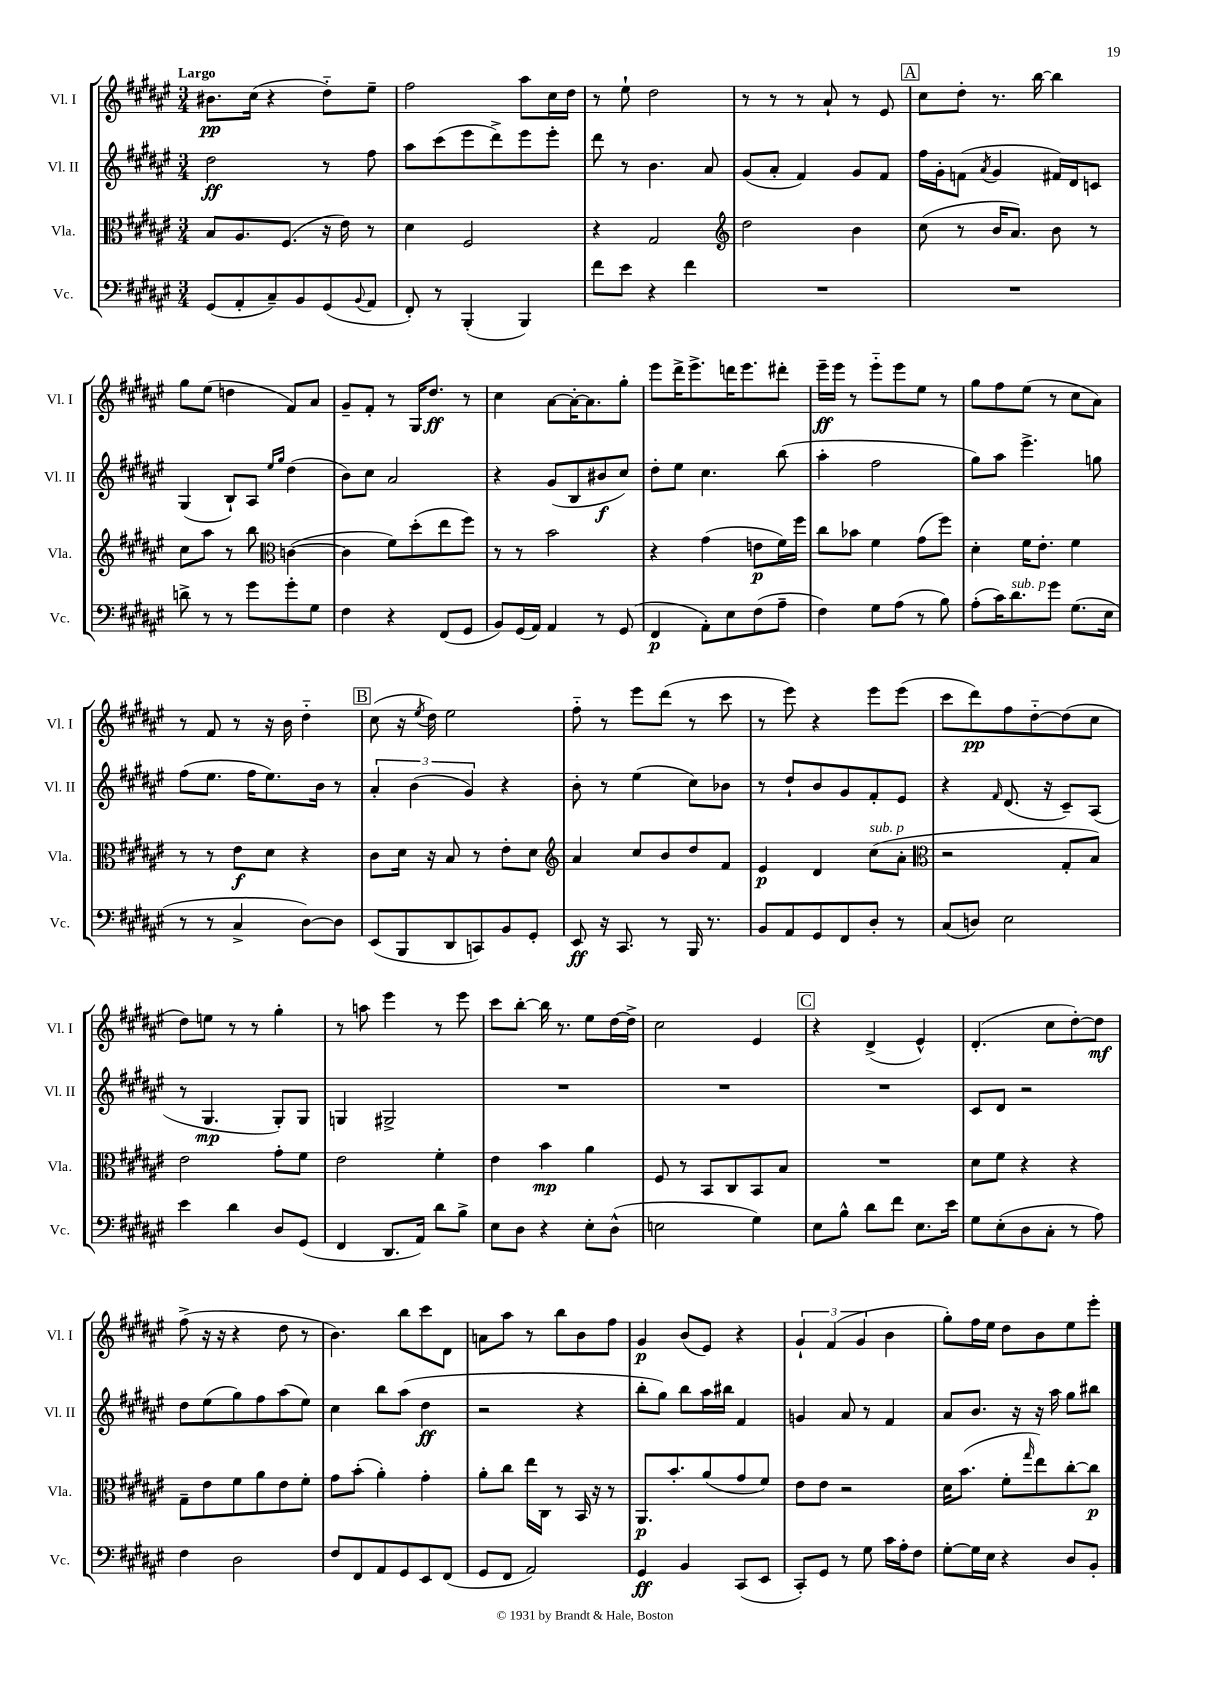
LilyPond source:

<<
\new StaffGroup <<
\new Staff = "s0" \with { instrumentName = "Vl. I" shortInstrumentName = "Vl. I" } {
    \clef treble \key fis \major \numericTimeSignature \time 3/4 \tempo "Largo"
    bis'8.\pp cis''16( r4 dis''8-_) eis''8-- |
    fis''2 ais''8 cis''16 dis''16 |
    r8 eis''8-! dis''2 |
    r8 r8 r8 ais'8-! r8 eis'8 |
    \mark \markup { \box "A" } cis''8 dis''8-. r8. b''16~ b''4 |
    gis''8 eis''8( d''4 fis'8) ais'8 |
    gis'8-- fis'8-. r8 gis16 dis''8.\ff r8 |
    cis''4 ais'8~ ais'16~-. ais'8. gis''8-. |
    eis'''8 dis'''16-> eis'''8.-> d'''16 eis'''8. dis'''8-. |
    eis'''16--\ff eis'''16 r8 eis'''8-_ eis'''8 eis''8 r8 |
    gis''8 fis''8 eis''8( r8 cis''8 ais'8) |
    r8 fis'8 r8 r16 b'16 dis''4-_ |
    \mark \markup { \box "B" } cis''8( r16 \acciaccatura { eis''8 } dis''16) eis''2 |
    fis''8-_ r8 eis'''8 dis'''8( r8 cis'''8 |
    r8 eis'''8) r4 eis'''8 eis'''8( |
    cis'''8 dis'''8\pp) fis''8 dis''8~-_ dis''8( cis''8 |
    dis''8) e''8 r8 r8 gis''4-. |
    r8 a''8 eis'''4 r8 eis'''8 |
    cis'''8 b''8~-. b''16 r8. eis''8 dis''16~ dis''16-> |
    cis''2 eis'4 |
    \mark \markup { \box "C" } r4 dis'4->( eis'4-^) |
    dis'4.-.( cis''8 dis''8~-.) dis''8\mf |
    fis''8->( r16 r16 r4 dis''8 r8 |
    b'4.) b''8 cis'''8 dis'8 |
    a'8 ais''8 r8 b''8 b'8 fis''8 |
    gis'4\p b'8( eis'8) r4 |
    \tuplet 3/2 { gis'4-! fis'4( gis'4 } b'4 |
    gis''8-.) fis''16 eis''16 dis''8 b'8 eis''8 eis'''8-. \bar "|." |
}
\new Staff = "s1" \with { instrumentName = "Vl. II" shortInstrumentName = "Vl. II" } {
    \clef treble \key fis \major \numericTimeSignature \time 3/4
    dis''2\ff r8 fis''8 |
    ais''8 cis'''8( eis'''8 dis'''8->) eis'''8 eis'''8-. |
    dis'''8 r8 b'4. ais'8 |
    gis'8( ais'8-. fis'4) gis'8 fis'8 |
    \mark \markup { \box "A" } fis''16 gis'16-. f'8( \acciaccatura { ais'8 } gis'4 fis'16) dis'16 c'8 |
    gis4( b8-!) ais8 \grace { eis''16 gis''16 } dis''4( |
    b'8) cis''8 ais'2 |
    r4 gis'8( b8 bis'8\f cis''8) |
    dis''8-. eis''8 cis''4. b''8( |
    ais''4-. fis''2 |
    gis''8) ais''8 eis'''4.-> g''8 |
    fis''8( eis''8. fis''16 eis''8.) b'16 r8 |
    \mark \markup { \box "B" } \tuplet 3/2 { ais'4-. b'4( gis'4) } r4 |
    b'8-. r8 eis''4( cis''8) bes'8 |
    r8 dis''8-! b'8 gis'8 fis'8-. eis'8 |
    r4 \grace { fis'16 } dis'8.( r16 cis'8--) ais8( |
    r8 gis4.\mp gis8-.) gis8 |
    g4 gis2-> |
    R2. |
    R2. |
    \mark \markup { \box "C" } R2. |
    cis'8 dis'8 r2 |
    dis''8 eis''8( gis''8) fis''8 ais''8( eis''8) |
    cis''4 b''8 ais''8( dis''4\ff |
    r2 r4 |
    b''8-. gis''8) b''8 ais''16 bis''16 fis'4 |
    g'4 ais'8 r8 fis'4 |
    ais'8 b'8. r16 r16 ais''16 gis''8 bis''8 \bar "|." |
}
\new Staff = "s2" \with { instrumentName = "Vla." shortInstrumentName = "Vla." } {
    \clef alto \key fis \major \numericTimeSignature \time 3/4
    b8 ais8. fis8.( r16 eis'16) r8 |
    dis'4 fis2 |
    r4 gis2 |
    \clef treble dis''2 b'4 |
    \mark \markup { \box "A" } cis''8( r8 b'16 ais'8.) b'8 r8 |
    cis''8 ais''8 r8 b''8 \clef alto c'4~( |
    c'4 fis'8) dis''8-.( eis''8 fis''8) |
    r8 r8 b'2 |
    r4 gis'4( e'8\p fis'16) fis''16 |
    cis''8 bes'8 fis'4 gis'8( fis''8) |
    dis'4-. fis'16 eis'8.-. fis'4 |
    r8 r8 eis'8\f dis'8 r4 |
    \mark \markup { \box "B" } cis'8 dis'16 r16 b8 r8 eis'8-. dis'8 |
    \clef treble ais'4 cis''8 b'8 dis''8 fis'8 |
    eis'4\p dis'4 cis''8^\markup { \italic "sub. p" }( ais'8-. |
    \clef alto r2 gis8-. b8) |
    eis'2 gis'8-. fis'8 |
    eis'2 fis'4-. |
    eis'4 b'4\mp ais'4 |
    fis8 r8 b,8 cis8 b,8 b8 |
    \mark \markup { \box "C" } R2. |
    dis'8 fis'8 r4 r4 |
    gis8-- eis'8 fis'8 ais'8 eis'8 fis'8-. |
    gis'8 b'8-.( ais'4-.) gis'4-. |
    ais'8-. cis''8 eis''16 cis16 r8 b,16 r16 r8 |
    ais,8.\p b'8.-. ais'8( gis'8 fis'8) |
    eis'8 eis'8 r2 |
    dis'16 b'8.( fis'8-. \grace { gis''16 } eis''8) cis''8~-. cis''8\p \bar "|." |
}
\new Staff = "s3" \with { instrumentName = "Vc." shortInstrumentName = "Vc." } {
    \clef bass \key fis \major \numericTimeSignature \time 3/4
    gis,8( ais,8-. cis8--) b,8 gis,8( \appoggiatura { b,8 } ais,8 |
    fis,8-.) r8 b,,4-.( b,,4) |
    fis'8 eis'8 r4 fis'4 |
    R2. |
    \mark \markup { \box "A" } R2. |
    d'8-> r8 r8 gis'8 gis'8-. gis8 |
    fis4 r4 fis,8( gis,8 |
    b,8) gis,16( ais,16) ais,4 r8 gis,8( |
    fis,4\p ais,8-.) eis8 fis8( ais8-- |
    fis4) gis8 ais8( r8 b8) |
    ais8-.( cis'16) dis'8.^\markup { \italic "sub. p" } gis'8 gis8.( eis16 |
    r8 r8 cis4-> dis8~) dis8 |
    \mark \markup { \box "B" } eis,8( b,,8 dis,8 c,8) b,8 gis,8-. |
    eis,8\ff r16 cis,8. r8 b,,16 r8. |
    b,8 ais,8 gis,8 fis,8 dis8-. r8 |
    cis8( d8) eis2 |
    eis'4 dis'4 dis8 gis,8( |
    fis,4 dis,8. ais,16) dis'8 b8-> |
    eis8 dis8 r4 eis8-. dis8-^( |
    e2 gis4) |
    \mark \markup { \box "C" } eis8 b8-^ dis'8 fis'8 eis8. eis'16 |
    gis8 eis8-.( dis8 cis8-. r8 ais8) |
    fis4 dis2 |
    fis8 fis,8 ais,8 gis,8 eis,8 fis,8( |
    gis,8 fis,8 ais,2) |
    gis,4\ff b,4 cis,8( eis,8 |
    cis,8-.) gis,8 r8 gis8 cis'16 ais16-. fis8 |
    gis8~-. gis16 eis16 r4 dis8 b,8-. \bar "|." |
}
>>
>>
\layout { \context { \Score \remove "Bar_number_engraver" } }
